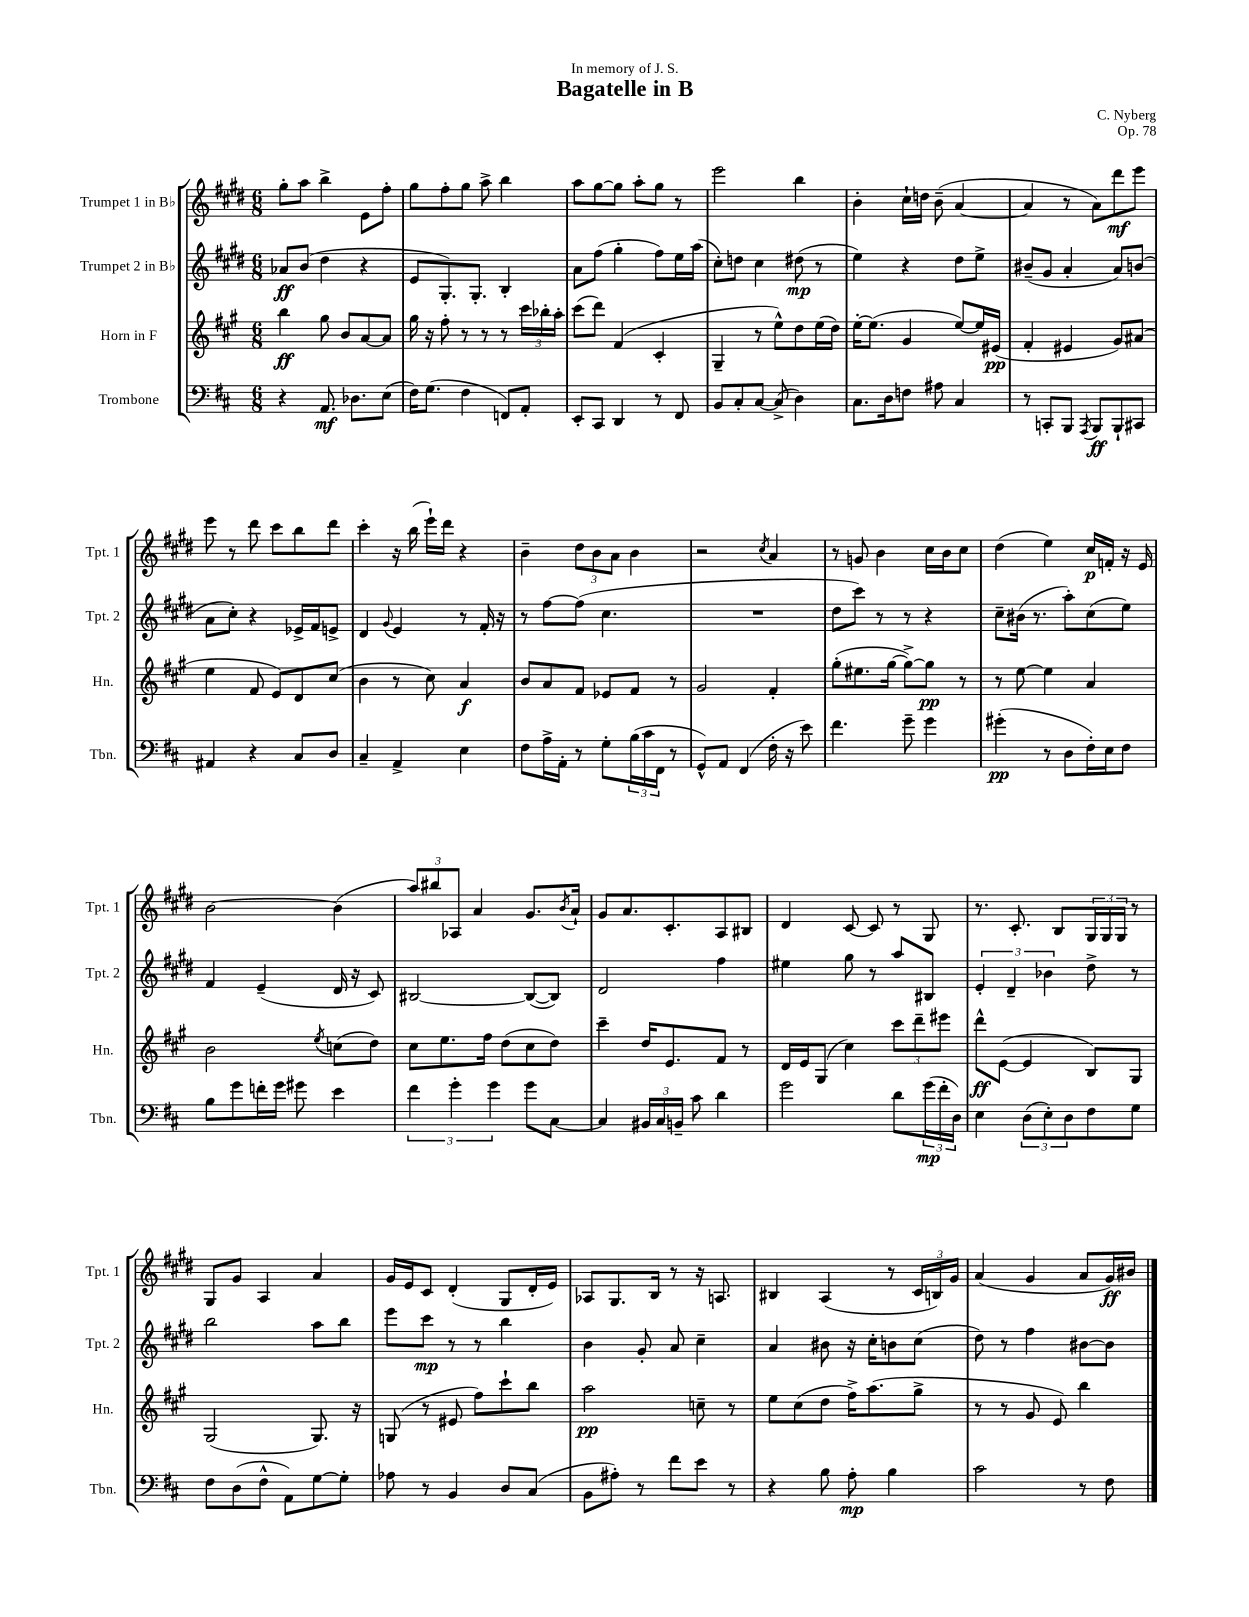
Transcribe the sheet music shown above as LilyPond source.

\header { title = "Bagatelle in B" composer = "C. Nyberg" dedication = "In memory of J. S." opus = "Op. 78" }
<<
\new StaffGroup <<
\new Staff = "s0" \with { instrumentName = "Trumpet 1 in Bb" shortInstrumentName = "Tpt. 1" } {
    \clef treble \key e \major \numericTimeSignature \time 6/8
    gis''8-. a''8 b''4-> e'8 fis''8-. |
    gis''8 fis''8-. gis''8 a''8-> b''4 |
    a''8 gis''8~ gis''8 a''8-. gis''8 r8 |
    e'''2 b''4 |
    b'4-. cis''16-! d''16 b'8--( a'4~ |
    a'4 r8 a'8) dis'''8\mf e'''8 |
    e'''8 r8 dis'''8 cis'''8 b''8 dis'''8 |
    cis'''4-. r16 b''16( e'''16-!) dis'''16 r4 |
    b'4-- \tuplet 3/2 { dis''8 b'8 a'8 } b'4 |
    r2 \acciaccatura { cis''8 } a'4 |
    r8 g'8 b'4 cis''16 b'16 cis''8 |
    dis''4( e''4) cis''16\p f'16-. r16 e'16 |
    b'2~ b'4( |
    \tuplet 3/2 { a''8) bis''8 aes8 } a'4 gis'8. \acciaccatura { b'8 } a'16-! |
    gis'8 a'8. cis'8.-. a8 bis8 |
    dis'4 cis'8~ cis'8 r8 gis8 |
    r8. cis'8.-. b8 \tuplet 3/2 { gis16 gis16 gis16 } r8 |
    gis8 gis'8 a4 a'4 |
    gis'16 e'16 cis'8 dis'4-.( gis8 dis'16-. e'16) |
    aes8 gis8. b16 r8 r16 a8. |
    bis4 a4( r8 \tuplet 3/2 { cis'16 b16) gis'16 } |
    a'4( gis'4 a'8 gis'16\ff) bis'16 \bar "|." |
}
\new Staff = "s1" \with { instrumentName = "Trumpet 2 in Bb" shortInstrumentName = "Tpt. 2" } {
    \clef treble \key e \major \numericTimeSignature \time 6/8
    aes'8\ff b'8( dis''4 r4 |
    e'8 gis8.-.) gis8.-. b4-. |
    a'8 fis''8( gis''4-. fis''8) e''16 a''16( |
    cis''8-.) d''8 cis''4 dis''8\mp( r8 |
    e''4) r4 dis''8 e''8-> |
    bis'8--( gis'8 a'4-. a'8) b'8( |
    a'8 cis''8-.) r4 ees'16-> fis'16 e'8-> |
    dis'4 \appoggiatura { gis'8 } e'4 r8 fis'16-. r16 |
    r8 fis''8~ fis''8( cis''4. |
    R2. |
    dis''8 cis'''8) r8 r8 r4 |
    cis''8-- bis'16( r8. a''8-.) cis''8( e''8) |
    fis'4 e'4--( dis'16 r16 cis'8) |
    bis2~ bis8~( bis8) |
    dis'2 fis''4 |
    eis''4 gis''8 r8 a''8 bis8 |
    \tuplet 3/2 { e'4-. dis'4-- bes'4 } dis''8-> r8 |
    b''2 a''8 b''8 |
    e'''8 cis'''8\mp r8 r8 b''4 |
    b'4 gis'8-. a'8 cis''4-- |
    a'4 bis'8 r16 cis''16-. b'8 cis''8( |
    dis''8) r8 fis''4 bis'8~ bis'8 \bar "|." |
}
\new Staff = "s2" \with { instrumentName = "Horn in F" shortInstrumentName = "Hn." } {
    \clef treble \key a \major \numericTimeSignature \time 6/8
    b''4\ff gis''8 b'8 a'8~ a'8 |
    gis''16 r16 fis''8-. r8 r8 r8 \tuplet 3/2 { cis'''16 bes''16-. a''16-. } |
    cis'''8( d'''8) fis'4( cis'4-. |
    gis4-- r8 e''8-^) d''8 e''16( d''16) |
    e''16~-. e''8.( gis'4 e''8~) e''16 eis'16\pp( |
    fis'4-. eis'4 gis'8) ais'8( |
    e''4 fis'8 e'8) d'8 cis''8( |
    b'4 r8 cis''8) a'4\f |
    b'8 a'8 fis'8 ees'8 fis'8 r8 |
    gis'2 fis'4-. |
    gis''8-.( eis''8. gis''16~ gis''8~->) gis''8\pp r8 |
    r8 e''8~ e''4 a'4 |
    b'2 \acciaccatura { e''8 } c''8( d''8) |
    cis''8 e''8. fis''16 d''8( cis''8 d''8) |
    cis'''4-- d''16 e'8. fis'8 r8 |
    d'16 e'16 gis8( cis''4) \tuplet 3/2 { cis'''8 d'''8-- eis'''8 } |
    d'''8-^\ff e'8~( e'4 b8) gis8 |
    gis2( gis8.) r16 |
    g8( r8 eis'8 fis''8) cis'''8-! b''8 |
    a''2\pp c''8-- r8 |
    e''8 cis''8( d''8 fis''16->) a''8.( gis''8-> |
    r8 r8 gis'8 e'8) b''4 \bar "|." |
}
\new Staff = "s3" \with { instrumentName = "Trombone" shortInstrumentName = "Tbn." } {
    \clef bass \key d \major \numericTimeSignature \time 6/8
    r4 a,8.\mf des8. e8( |
    fis16) g8.( fis4 f,8) a,8-. |
    e,8-. cis,8 d,4 r8 fis,8 |
    b,8 cis8-. cis8~ cis8->( d4) |
    cis8. d16 f8 ais8 cis4 |
    r8 c,8-. b,,8 \acciaccatura { a,,8 } b,,8\ff b,,8-! cis,8 |
    ais,4 r4 cis8 d8 |
    cis4-- a,4-> e4 |
    fis8 a16-> a,16-. r8 g8-. \tuplet 3/2 { b16( cis'16 fis,16 } r8 |
    g,8-^) a,8 fis,4( fis16-. r16 e'8) |
    fis'4. g'8-- g'4 |
    gis'4-.\pp( r8 d8 fis16-.) e16 fis8 |
    b8 g'8 f'16-. g'16 gis'8 e'4 |
    \tuplet 3/2 { fis'4 g'4-. g'4 } g'8 cis8~ |
    cis4 \tuplet 3/2 { bis,16 cis16 b,16-- } cis'8 d'4 |
    g'2 d'8 \tuplet 3/2 { g'16\mp( fis'16-. d16) } |
    e4 \tuplet 3/2 { d8( e8-.) d8 } fis8 g8 |
    fis8 d8( fis8-^ a,8) g8~ g8-. |
    aes8 r8 b,4 d8 cis8( |
    b,8 ais8-.) r8 fis'8 e'8 r8 |
    r4 b8 a8-.\mp b4 |
    cis'2 r8 fis8 \bar "|." |
}
>>
>>
\layout { \context { \Score \remove "Bar_number_engraver" } }
